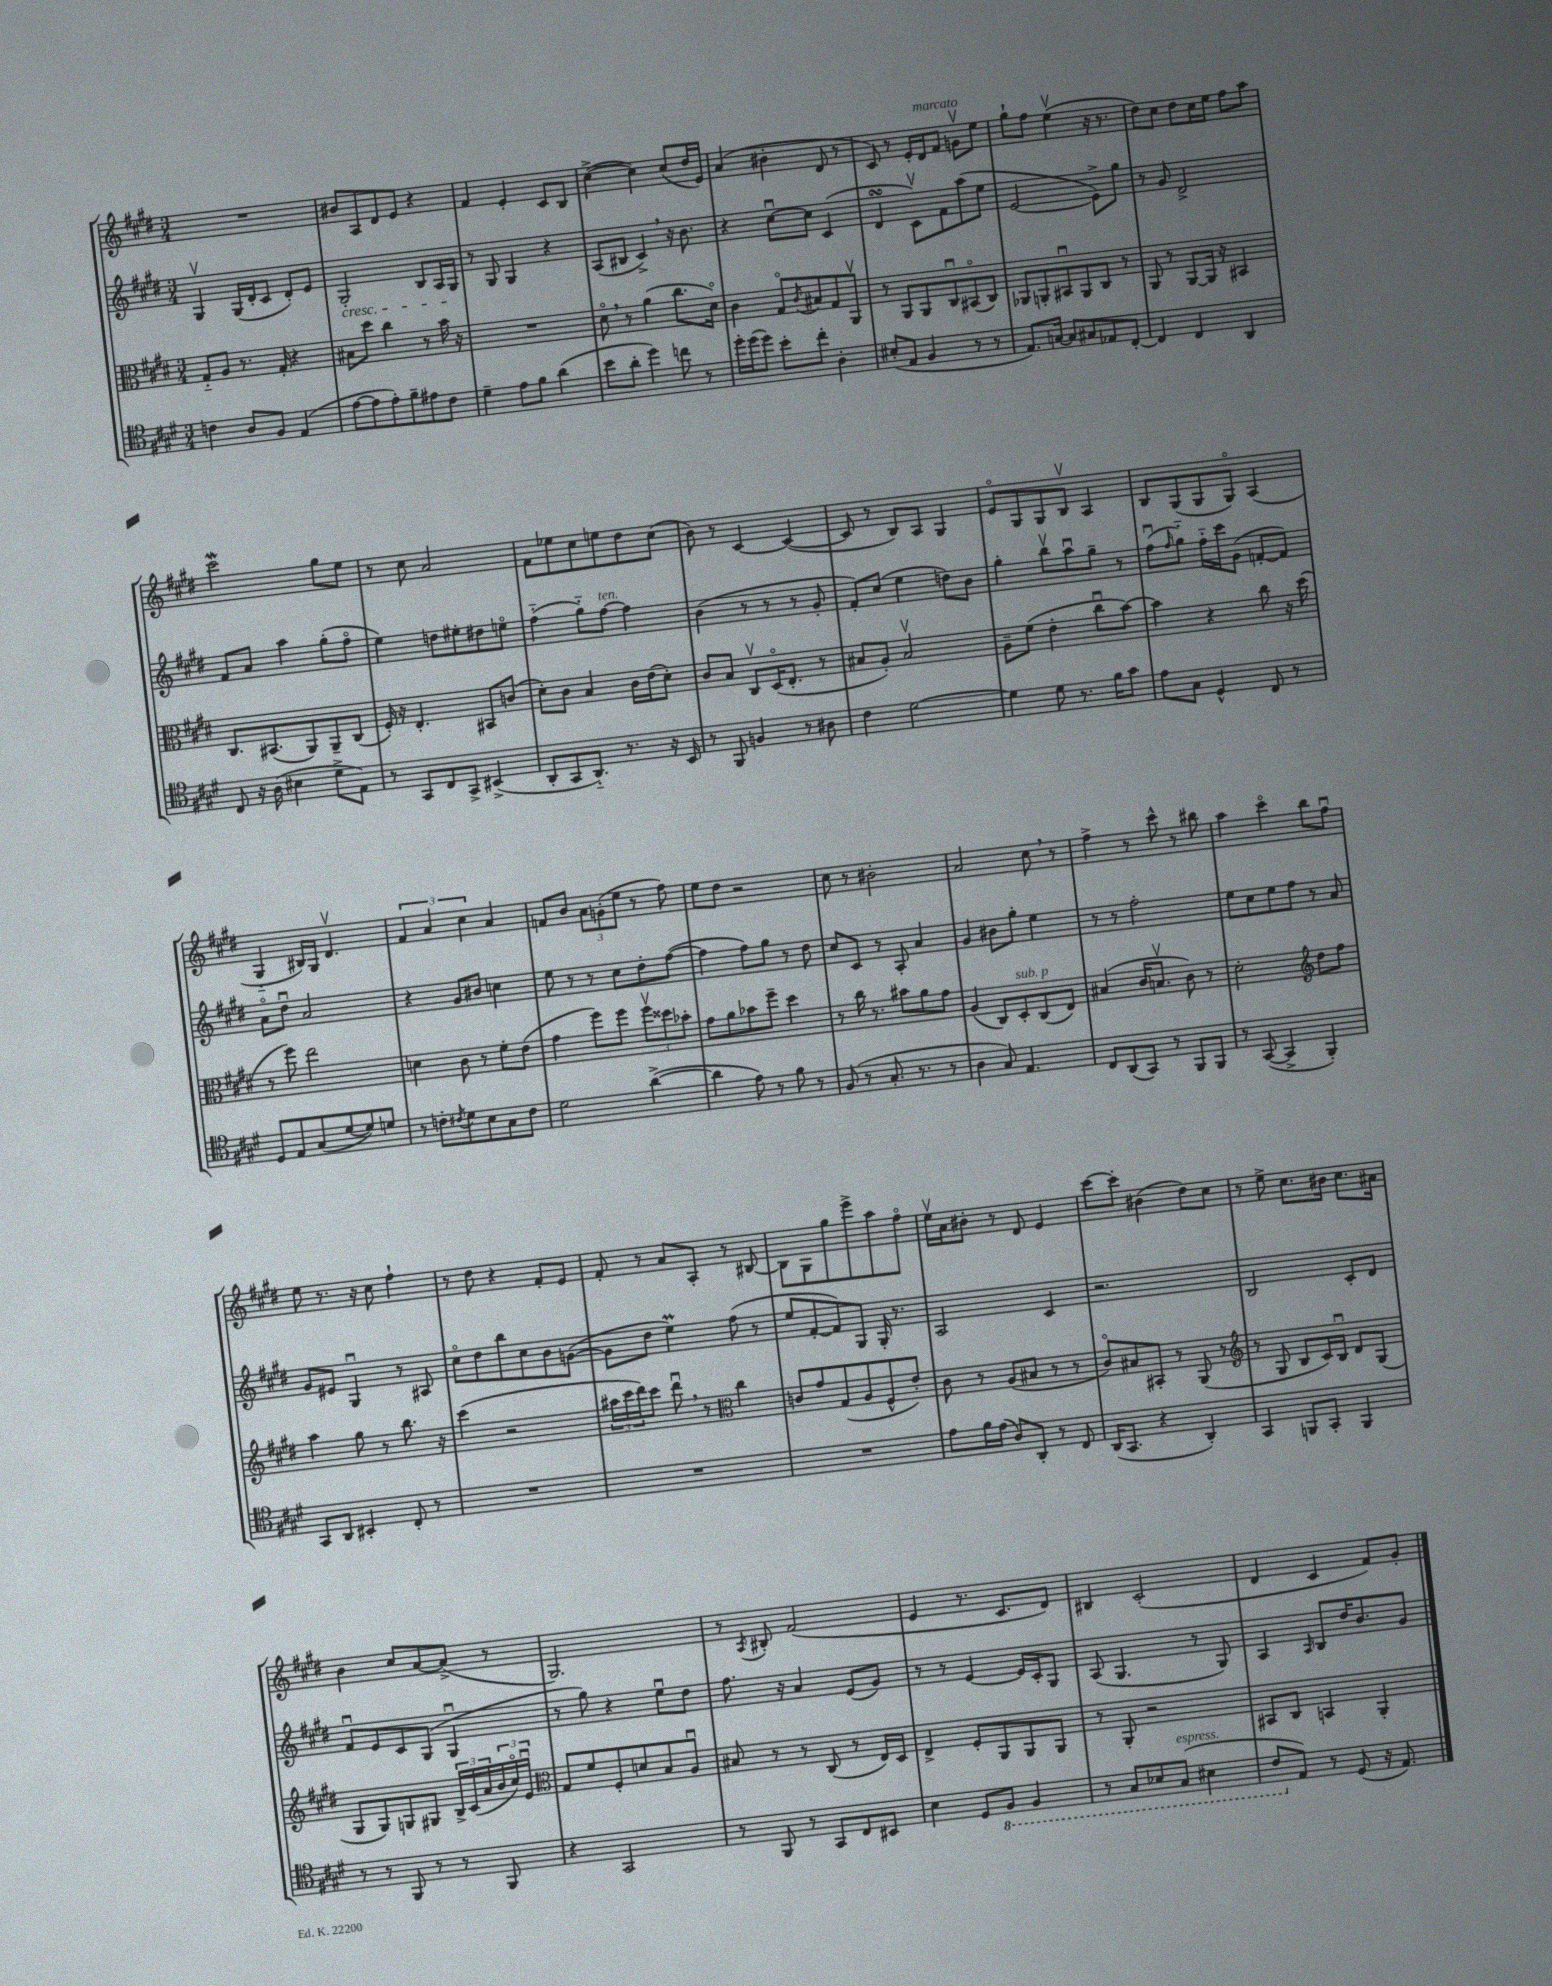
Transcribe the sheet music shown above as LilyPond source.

<<
\new StaffGroup <<
\new Staff = "s0" {
    \clef treble \key e \major \numericTimeSignature \time 3/4
    R2. |
    bis'8 a8 dis'8 e'8 r4 |
    fis'4 e'4-. cis'8 b8 |
    cis''4~->( cis''4) cis''8( dis''16 e'16) |
    a'4( bis'4-. dis'8 r8 |
    cis'8) r8 e'16-. dis'16^\markup { \italic "marcato" } fis'8 g'8\upbow e''8 |
    gis''8-! fis''8 e''4\upbow( r16 r8. |
    dis''8) cis''8 dis''8 cis''16 e''16 fis''8 a''8 |
    cis'''2\mordent gis''8 e''8 |
    r8 cis''8 a'2 |
    fis'8 ees''8 cis''8 e''8 dis''8 cis''8( |
    b'8) r8 cis'4~ cis'4~( |
    cis'8 r8 b8) a8 gis4 |
    e'8\flageolet gis8 gis8 b8\upbow a4 |
    b8 gis8( gis8 gis8\flageolet) a4( |
    gis4-_ bis16) gis16 dis'4.\upbow |
    \tuplet 3/2 { fis'4 a'4 cis''4 } a'4 |
    f'8 b'8 \tuplet 3/2 { a'8 g'8-.( e''8 } r8 fis''8) |
    e''8 dis''8 r2 |
    cis''8 r8 bis'2-. |
    a'2 cis''8 \breathe r8 |
    fis''4-> r8 cis'''8-^ r8 bis''8 |
    a''4 cis'''4\flageolet b''8 fis''8\downbow |
    e''8 r8. r16 cis''8 fis''4-! |
    r8 dis''8 r4 fis'8-. e'8 |
    fis'8-. r8 a'8 a8-. r8 bis8~ |
    bis8 gis8 gis''8 e'''8-> a''8 fis''8\flageolet |
    e''16\upbow a'16 bis'8-. r8 dis'8 e'4 |
    cis'''8~ cis'''8-. bis'4( dis''8) cis''8 |
    r8 e''8-> cis''8. bis'16 cis''8. ais'16 |
    b'4 cis''8 a'8~ a'8->( r8 |
    gis2.) |
    r8 \acciaccatura { a8 } bis8-. fis'2( |
    e'4 r8. cis'8. dis'8) |
    bis4 cis'2-.( |
    dis'4 cis'4 fis'8) gis'8-. \bar "|." |
}
\new Staff = "s1" {
    \clef treble \key e \major \numericTimeSignature \time 3/4
    gis4\upbow gis16( dis'16-. cis'8 dis'8-.) e'8 |
    gis2-.\cresc b8 a16 gis16\! |
    r8 gis8 gis4 r4 |
    a8( bis8 cis'4->) \breathe r16 b'8. |
    r4 cis''8~\downbow cis''8 cis'4( |
    dis'4\turn cis'8\upbow) fis'8 a''8( e''8 |
    e'2~ e'8->) gis''8 |
    r8 gis'8 dis'2-> |
    fis'8 a'8 a''4 gis''8-.( fis''8\flageolet |
    e''4) d''8 eis''8-. dis''8 e''8\flageolet |
    fis''4-_( gis''8-_) fis''8~^\markup { \italic "ten." } fis''4 |
    b'4( r8 r8 r8 gis'8-. |
    fis'8-.) cis''8( e''4 d''8) b'8 |
    gis''4-. b''8\upbow a''8\downbow gis''8-- r8 |
    fis''8\downbow( \grace { fis''16 } gis''8-_) fis''16-_ cis'''16 gis'8( f'8~-. f'8) |
    a'8\flageolet dis''8\downbow a'2 |
    r4 gis'8 bis'8 c''4 |
    e''8 r8 r8 cis''8 dis''8-. fis''8~( |
    fis''4 fis''8) gis''8 r8 dis''8 |
    cis''8 cis'8 r8 a8-. a'4 |
    gis'4 bis'8 gis''8-. e''4 |
    r8 r8 fis''2-. |
    e''8 cis''8 e''8 fis''8 r8 a'8 |
    gis'8 eis'8 gis4\downbow r8 ais8 |
    cis''8\flageolet dis''8 b''8 cis''8 b'8 g'8~( |
    g'8 dis''8 e''4\prall) fis''8( r8 |
    e''8 fis'8~-. fis'8) gis8 gis16-. r8. |
    a2 cis'4 |
    r2. |
    b2 cis'8-. dis'8 |
    fis'8\downbow e'8 cis'8 gis8( gis4\downbow |
    r8 gis''8) r4 e''8\downbow dis''8 |
    fis''8. r16 a'4 e'8( gis'8) |
    r8 r8 e'4~ e'16 cis'16-. gis8 |
    a8( gis4. r8 gis8) |
    a4 \grace { a16 } b8 dis''16 b'8. gis'8 \bar "|." |
}
\new Staff = "s2" {
    \clef alto \key e \major \numericTimeSignature \time 3/4
    gis8-_ a8 r8. gis16-. r4 |
    bis8 dis''8 cis''4 r8 b'16 r16 |
    R2. |
    dis'8\flageolet \breathe r8 a'4( cis''8. dis'16\flageolet) |
    cis'4 gis8\flageolet \acciaccatura { cis'8 } bis8 gis8 a,8\upbow |
    r8 a,8 a,8 cis8\downbow bis,8\flageolet( cis8) |
    aes,8 a,8-. bis,8\downbow a,8 cis8 r8 |
    a,8 r8 a,8~ a,16 r16 bis,4 |
    cis8. bis,8.( a,8) a,8-- cis8( |
    fis16-.) r16 e4.-. bis,8 c'8( |
    dis'8-.) cis'8 b4 cis'16 e'16( dis'8-.) |
    cis'8 b8 cis8\upbow dis16\flageolet( e8.-. r8 |
    bis8 a8-.) bis2\upbow |
    a8-- fis'8( e'4-. cis''8\downbow b'8~) |
    b'4 r4 cis''8 r16 dis''16( |
    r8 fis''8) e''2 |
    d'4 cis'8 r8 fis'8-. e'8( |
    gis'4 fis''8) fis''8 \tuplet 3/2 { fis''8\upbow disis''8 bes'8-. } |
    gis'8 a'8 bes'8 fis''8-- dis''4 |
    r8 cis''16 r8. bis'8 a'8 gis'8 |
    a4( cis8) dis8-.^\markup { \italic "sub. p" } cis8( e8) |
    bis4( cis'16 b8.\upbow cis'8) r8 |
    dis'2-. \clef treble dis''8 fis''8 |
    a''4 gis''8 r8 b''8. r16 |
    cis'''4( r2 |
    \tuplet 3/2 { ais''16 cis'''16 dis'''16) } cis'''8 dis'''8\downbow \breathe r8 \clef alto cis''4 |
    c'8 gis'8 gis8( a8 fis8-^ e'8-.) |
    cis'8 r8 a8( bis8 r8 r8 |
    cis'8\flageolet) bis8 bis,8-. r8 a,8( r8 |
    \clef treble r8 gis8 b8 cis'16) b16\downbow dis'8 gis8( |
    gis8 gis8) g8 gis8 \tuplet 3/2 { b16-> cis'16( a'16 } \tuplet 3/2 { b'16 cis''16\flageolet) e'16\downbow } |
    \clef alto gis8 fis'8 fis8-. d'8 b8 a8\downbow |
    bis8 r8 r8 cis8( r8 e16) dis16 |
    e4-> fis8-. a,8 a,8 a,8 |
    r8 a,8-. r2 |
    bis,8 cis8 b,4 a,4-. \bar "|." |
}
\new Staff = "s3" {
    \clef tenor \key e \major \numericTimeSignature \time 3/4
    c'4 a8 fis8 e4( |
    e'8~ e'8 e'8-.) fis'8-- eis'8 cis'8 |
    dis'4-- e'8 fis'8 a'4( |
    b'8 a'8-. dis''4) c''8 r8 |
    dis''16-. dis''16( dis''8) b'8-. cis''8-. a4-. |
    bis8-.( e8 fis4 r8 r8 |
    e8.) g16~ g8 gis8 ees8 cis8~-. |
    cis4 cis4 a,4 |
    cis8 r16 a16( bis4 dis'8-> e8) |
    r8 gis,8 cis8 gis,8-> bis,4->( |
    a,8-. gis,8 a,8.-_) r8. r16 b,16 |
    r8 fis,8 f4 r8 ais8 |
    cis'4 dis'2~ |
    dis'4 dis'8 r8. fis'16 gis'8 |
    e'8 gis8 dis4-^ cis8 r8 |
    dis8 e8 gis8( dis'8~ dis'8) d'8 |
    r8 c'8-. \acciaccatura { cis'8 } dis'8 b8 gis8 cis'8 |
    dis'2 a'4~->( |
    a'4 e'8) r8 fis'8 r8 |
    fis8( r8 gis8.-. r8. r8 |
    a4 gis8) e4. |
    cis8 a,8( gis,8) r8 fis,8 fis,8 |
    r8 gis,8~( gis,4-> fis,4-.) |
    gis,8 a,8 bis,4-. cis8-. r8 |
    R2. |
    R2. |
    R2. |
    e'8 fis'16 e'16( a8) a,8-. r8 cis8 |
    a,16( gis,8. r4 a,4-.) |
    gis,4 f,8 gis,8-. f,4 |
    r8 r8 fis,8 r8 r8 fis,8 |
    r4 gis,2 |
    r8 fis,8 r8 gis,8 cis8 bis,8 |
    b4 dis8 \ottava #-1 fis,8 fis,4 |
    r8 gis,8 bes,8 gis,8^\markup { \italic "espress." }( bis,4 |
    cis8 \ottava #0 e8) r8 dis8( r16 e8.) \bar "|." |
}
>>
>>
\layout { \context { \Score \remove "Bar_number_engraver" } }
